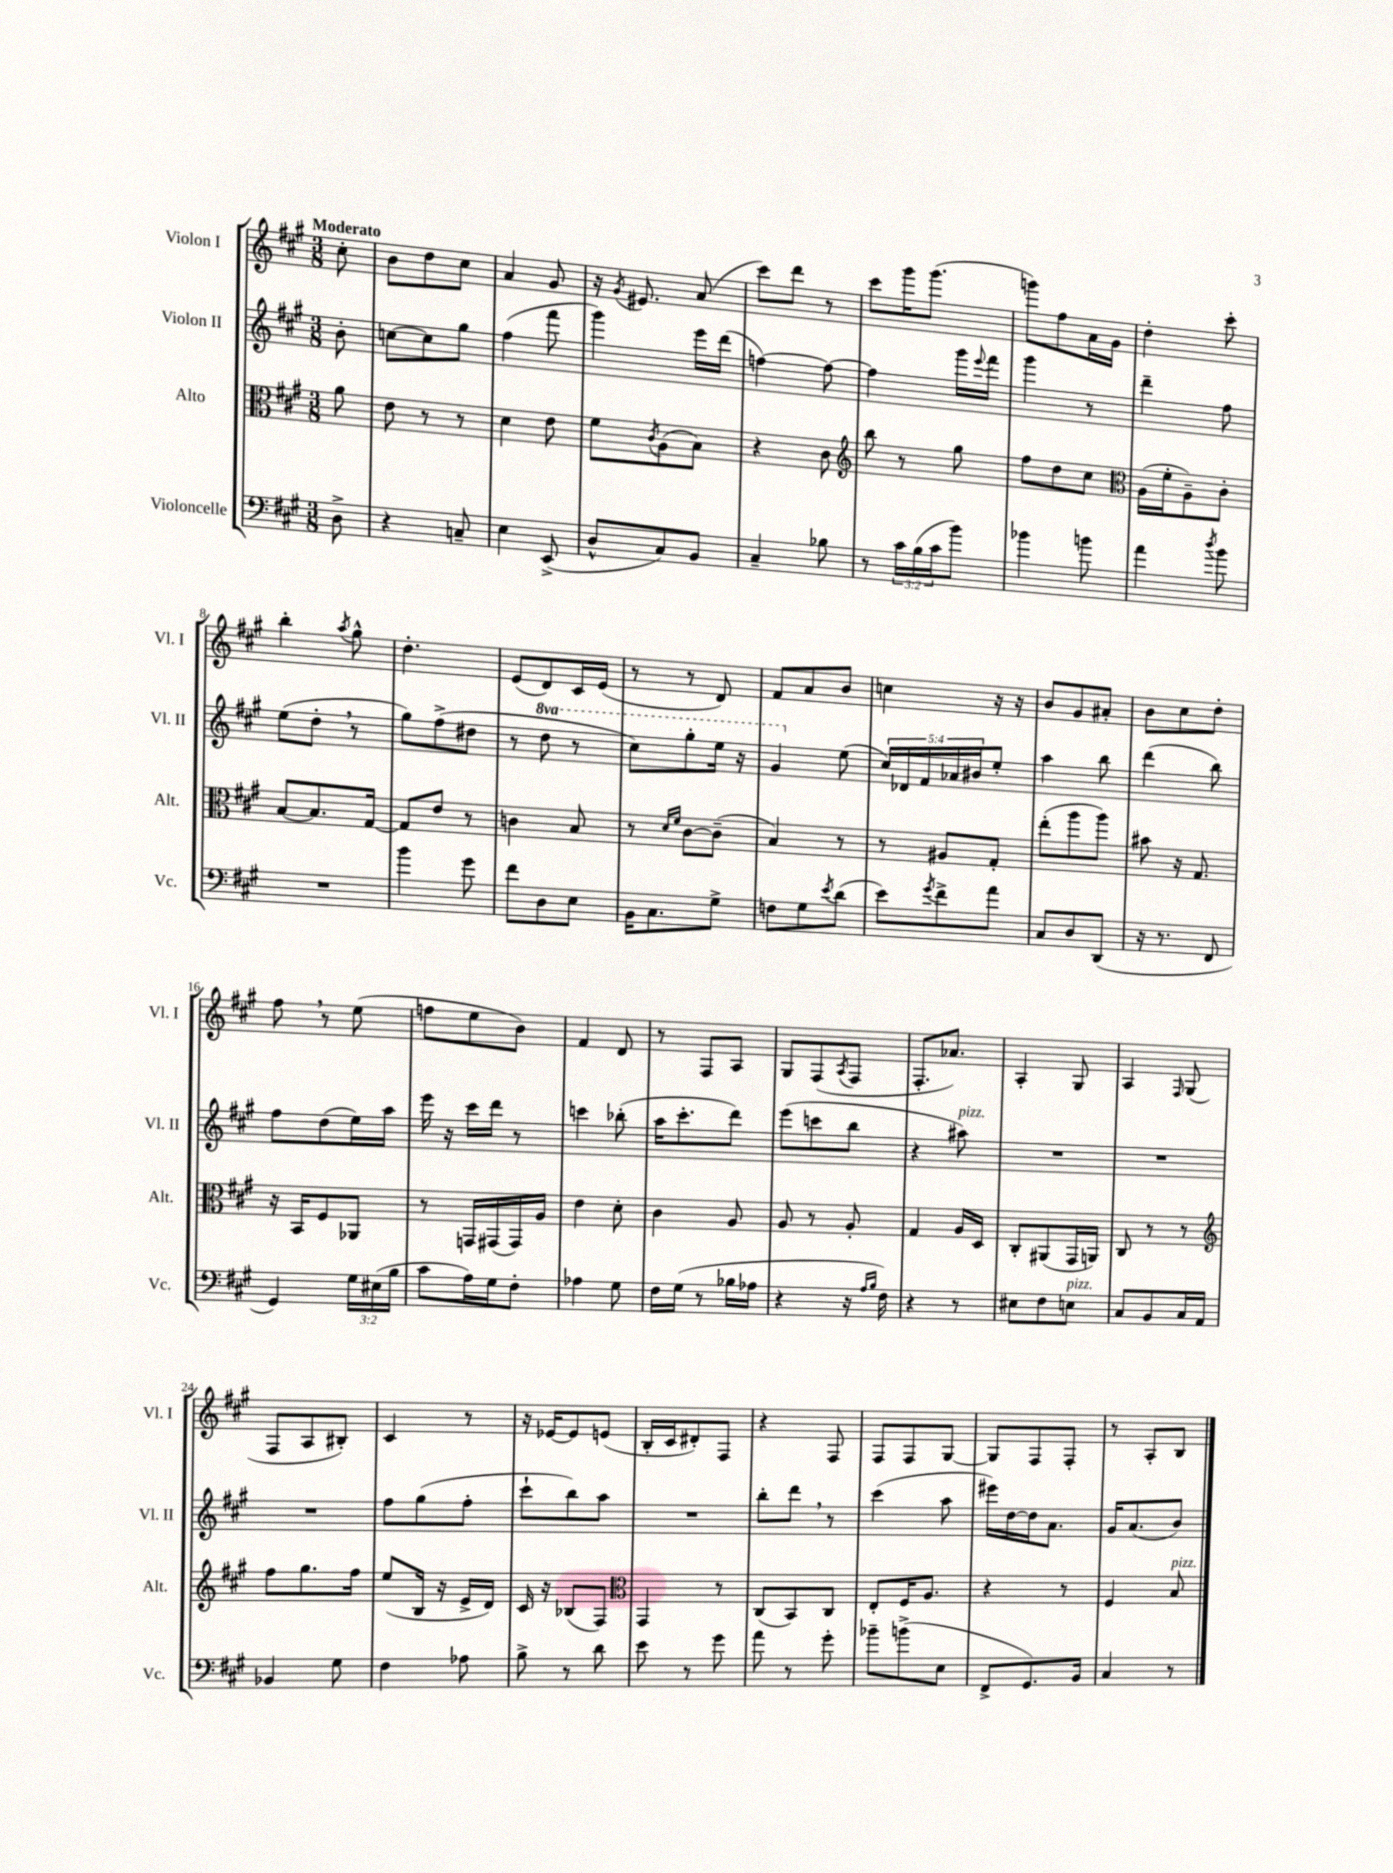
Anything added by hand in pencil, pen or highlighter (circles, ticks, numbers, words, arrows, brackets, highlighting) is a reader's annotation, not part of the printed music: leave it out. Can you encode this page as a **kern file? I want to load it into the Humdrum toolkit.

**kern	**kern	**kern	**kern
*staff4	*staff3	*staff2	*staff1
*clefF4	*clefC3	*clefG2	*clefG2
*k[f#c#g#]	*k[f#c#g#]	*k[f#c#g#]	*k[f#c#g#]
*M3/8	*M3/8	*M3/8	*M3/8
8D^	8a	8b'	8cc#'
=	=	=	=
4r	8e	[8cc	8b
.	8r	8cc]	8dd
8C~	8r	8gg#	8cc#
=	=	=	=
4E	4d	(4ff#	4a
(8EE^	8e	8fff#	8g#
=	=	=	=
8D^^	8f#	4ggg#)	16r
.	.	.	8qg#
.	.	.	8.e#
.	8qc#	.	.
8C#)	(8A	.	.
8BB	8B)	16eee	(8a
.	.	(16ddd	.
=	=	=	=
4C#~	4r	[4ff)	8ccc#)
.	.	.	8ddd
8B-	8c#	8ff_	8r
=	=	=	=
*	*clefG2	*	*
8r	8bb	4ff]	8ccc#
24c#	8r	.	16ggg#
(24B	.	.	.
.	.	.	(8.ggg#
24c#	.	.	.
8b)	8gg#	16ggg#	.
.	.	8qqeee	.
.	.	16fff#	.
=	=	=	=
4b-	8ff#	4ggg#	8ggg)
.	8dd	.	8ff#
8b	8cc#	8r	16a
.	.	.	16g#
=	=	=	=
*	*clefC3	*	*
4a	(16A	4ddd~	4dd'
.	16f#'	.	.
.	8A~)	.	.
8qdd	.	.	.
8b	8c#'	8ff#	8ccc#'
=	=	=	=
4.r	[8B	(8ee	4bb'
.	8.B]	8dd'	.
.	.	.	8qaa
.	.	8r	8gg#^^
.	[16G#	.	.
=	=	=	=
4b	8G#]	8gg#)	4.dd'
.	8e	(8ff#^	.
8g#	8r	8dd#	.
=	=	=	=
8f#	4c	8r	(8e
8D	.	8ddd	8d)
8E	8B	8r	16c#
.	.	.	(16e
=	=	=	=
16BB	8r	8ccc#)	8r
8.C#	.	.	.
.	16qqd	.	.
.	16qqf#	.	.
.	[8c#	8ggg#'	8r
8G#^	(8c#~]	16eee	8d)
.	.	16r	.
=	=	=	=
8F	4B)	4gg#	8f#
8G#	.	.	8a
8qe	.	.	.
(8d	8r	(8ee	8b
=	=	=	=
8e)	8r	20cc#)	4cc
.	.	20d-	.
.	.	20f#	.
8qg#	.	.	.
8f#^	8A#	.	.
.	.	20a-	.
.	.	20b#	.
8a	8G#'	8ee'	16r
.	.	.	16r
=	=	=	=
8C#	(8ee'	4aa	8b
8D	8aa	.	8g#
(8DD	8aa)	8bb	8a#'
=	=	=	=
16r	8b#	(4ddd	8b
8.r	.	.	.
.	16r	.	8cc#
.	8.G#	.	.
8FF#	.	8bb)	8dd'
=	=	=	=
4GG#)	16r	8ff#	8ff#
.	16BB	.	.
.	8F#	(8dd	8r
24G#	8AA-	16ee)	(8ee
(24E#	.	.	.
.	.	16aa	.
24B	.	.	.
=	=	=	=
8c#	8r	16eee	8ff
.	.	16r	.
16A)	16GG	16ccc#	8ee
16G#	(16GG#	16ddd	.
8F#'	16GG#)	8r	8b)
.	16A	.	.
=	=	=	=
4A-	4e	4ccc	4f#
8G#	8d'	(8bb-'	8d
=	=	=	=
16F#	4c#	16aa	8r
(16G#	.	8.ccc#'	.
8r	.	.	8F#
16B-	8A	8ddd)	8A
16A-	.	.	.
=	=	=	=
4r	8A	(8eee	8G#
.	8r	8ccc	(8F#
.	.	.	8qA
16r	8A'	8bb	8F#
16qqA	.	.	.
16qqB	.	.	.
16F#)	.	.	.
=	=	=	=
4r	4G#	4r	8.F#'
.	.	.	8.a-)
8r	16A	8aa#)	.
.	16D	.	.
=	=	=	=
8E#	8C#'	4.r	4A'
8F#	(8AA#	.	.
8E	16GG#	.	8G#
.	16AA)	.	.
=	=	=	=
8C#	8C#	4.r	4A
8BB	8r	.	.
.	.	.	16qqF#
16C#	8r	.	(8G#
16AA	.	.	.
=	=	=	=
*	*clefG2	*	*
4BB-	8ff#	4.r	8F#
.	8.gg#	.	8A
8G#	.	.	8B#')
.	16ff#	.	.
=	=	=	=
4F#	(8ee	8ff#	4c#
.	16B	(8gg#	.
.	16r	.	.
8A-	16e^	8ff#'	8r
.	16d)	.	.
=	=	=	=
8B^	16c#	8ccc#`	16r
.	16r	.	[16e-
8r	(8B-	8bb)	8e-]
8d	8F#)	8aa	(8e
=	=	=	=
*	*clefC3	*	*
8e	4GG#	4.r	16B'
.	.	.	16c#
8r	.	.	8d#')
8g#	8r	.	8F#
=	=	=	=
8a	(8C#	8bb'	4r
8r	8BB)	8ddd	.
8g#'	8C#	8r	8F#
=	=	=	=
8b-~	8E'	(4ccc#	8F#
(8b^	16F#	.	8F#
.	8.A	.	.
8E	.	8aa	[8G#
=	=	=	=
8FF#^	4r	16eee#)	8G#]
.	.	[16dd	.
8.GG#)	.	16dd]	8F#
.	.	8.a	.
.	8r	.	8F#'
16BB	.	.	.
=	=	=	=
4C#	4F#	16g#	8r
.	.	(8.a	.
.	.	.	8A'
8r	8B	8b)	8B
==	==	==	==
*-	*-	*-	*-
